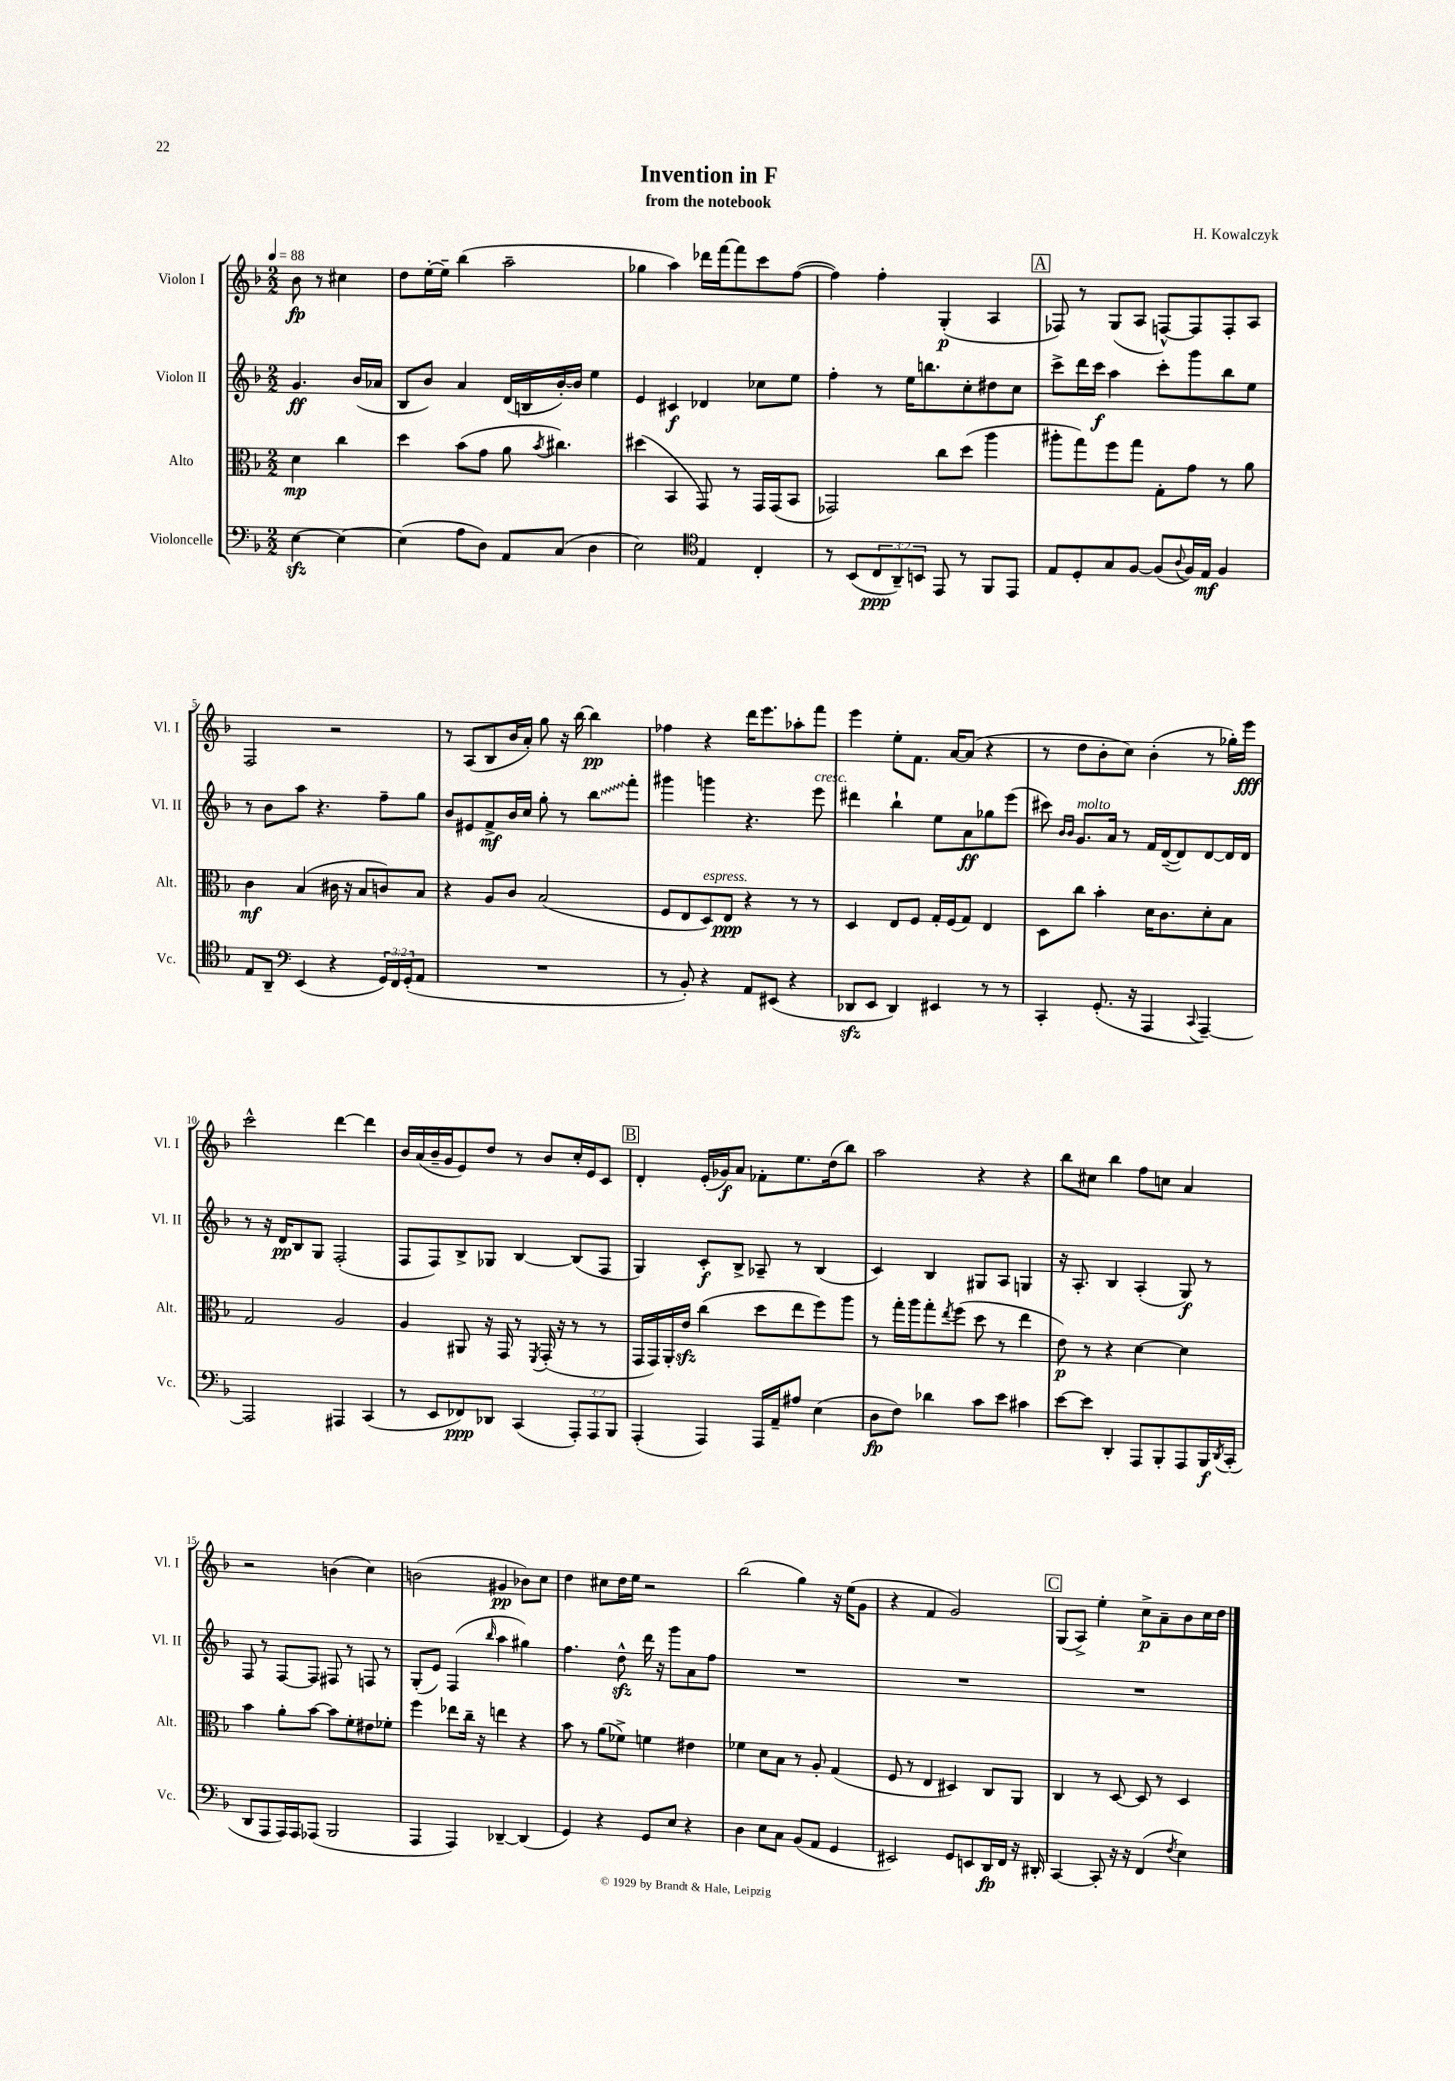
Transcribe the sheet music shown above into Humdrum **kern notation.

**kern	**kern	**kern	**kern
*staff4	*staff3	*staff2	*staff1
*clefF4	*clefC3	*clefG2	*clefG2
*k[b-]	*k[b-]	*k[b-]	*k[b-]
*M2/2	*M2/2	*M2/2	*M2/2
*MM88	*MM88	*MM88	*MM88
[4E	4d	4.g	8b-
.	.	.	8r
4E_	4cc	.	4cc#
.	.	(16b-	.
.	.	16a-	.
=	=	=	=
(4E]	4dd	8B-	8dd
.	.	8b-)	[16ee'
.	.	.	16ee~]
8A	(8b-	4a	(4bb-
8D)	8g	.	.
8AA	8a	(16d	2aa~
.	.	16B	.
.	8qb-	.	.
(8C	4.cc#)	[16b-')	.
.	.	16b-]	.
4D	.	4ee	.
=	=	=	=
2E)	(4dd#	4e	4gg-
.	4BB-	4c#	4aa)
*clefC4	*	*	*
4E	8GG)	4d-	16ddd-
.	.	.	[16fff
.	8r	.	8fff]
4C'	16GG	8cc-	8ccc
.	(16GG	.	.
.	8BB-	8ee	([8ff
=	=	=	=
8r	2GG-)	4ff'	4ff])
(8BB-	.	.	.
12C	.	8r	4ff'
12AA~)	.	.	.
.	.	16ee	.
12BB	.	.	.
.	.	8.bb	.
8EE	8cc	.	(4G'
8r	(8dd	8cc'	.
8FF	4aa	8dd#	4A
8EE	.	8cc	.
=	=	=	=
8E	8aa#'	8ccc^	8F-)
8D'	8gg)	16ddd	8r
.	.	16ccc	.
8G	8ff	4aa	(8G
[8F	8gg	.	8A
(8F]	8G'	8ccc'	[8F^^)
8qqA	.	.	.
16F)	8g	8ggg	8F]
16E	.	.	.
4F	8r	8bb-	8F'
.	8a	8ee	8A
=	=	=	=
8E	4c	8r	2F
8AA~	.	8b-	.
*clefF4	*	*	*
(4EE	(4B-	8aa	.
.	.	4.r	.
4r	16c#	.	2r
.	16r	.	.
.	8B-	.	.
24GG)	8c)	8ff~	.
24FF	.	.	.
(24GG'	.	.	.
8AA	8B-	8gg	.
=	=	=	=
1r	4r	8b-	8r
.	.	8e#	(8A
.	8A	8f^	8B-
.	8c	16b-	16b-
.	.	16cc	16a')
.	(2B-	8gg'	8gg
.	.	8r	16r
.	.	.	[16bb-
.	.	8bb-	4bb-]
.	.	8fff'	.
=	=	=	=
8r	8F	4ggg#	4ff-
8BB-')	8E	.	.
4r	8D)	4ggg	4r
.	8E	.	.
8AA	4r	4.r	16ddd
.	.	.	8.eee
(8EE#	.	.	.
4r	8r	.	8aa-'
.	8r	8eee	8fff
=	=	=	=
8DD-	4D	4ddd#	4eee
8EE	.	.	.
4DD-)	8E	4bb-`	8ee'
.	8F	.	8.f
4EE#	16G'	8ee	.
.	(16F	.	[16a
.	8G)	8a	(8a]
8r	4E	8gg-	4r
8r	.	(8eee	.
=	=	=	=
4CC'	8D	8ccc#)	8r
.	.	16qqb-	.
.	.	16qqb-	.
.	8cc	8.g	8dd
(8.GG'	4b-'	.	8b-'
.	.	16a	.
.	.	8r	8cc)
16r	.	.	.
4AAA	16d	16f	(4b-'
.	8.c	([16d~	.
.	.	8d])	.
8qqCC	.	.	.
[4AAA~)	8d'	[8d	8r
.	8B-	16d]	16gg-')
.	.	16d	16eee
=	=	=	=
2AAA]	2G	8r	2ccc^^
.	.	16r	.
.	.	16d	.
.	.	8B-	.
.	.	8G	.
4AAA#	2A	(2F'	[4ddd
(4CC	.	.	4ddd]
=	=	=	=
8r	4A	8F	16b-
.	.	.	(16a
8EE	.	8F)	16b-~
.	.	.	16g
8FF-)	8AA#	8B-^	8e)
8DD-	16r	8G-	8dd
.	16GG	.	.
(4CC	8r	[4B-	8r
.	8qFF	.	.
.	(16GG'	.	8b-
.	16r	.	.
12AAA')	8r	(8B-]	16cc'
.	.	.	16e
12AAA	.	.	.
.	8r	8F	8c
12BBB-	.	.	.
=	=	=	=
(4AAA'	16GG	4G)	4d'
.	16GG)	.	.
.	16AA'	.	.
.	16e	.	.
4AAA)	(4cc	8c'	(16e'
.	.	.	16g-)
.	.	8B-^	8a
16AAA	8dd	8A-~	8f-'
16AA~	.	.	.
8A#	8ee	8r	8.ee
(4E	8ff)	(4B-	.
.	.	.	(16dd
.	8aa	.	8bb-)
=	=	=	=
8D	8r	4c)	2aa
8F)	16gg'	.	.
.	16aa	.	.
4d-	8gg'	4B-	.
.	8qee	.	.
.	(8ff	.	.
8c	8dd	8G#	4r
8e	8r	8A	.
4c#	4ee	4G	4r
=	=	=	=
[8e	8e)	16r	8bb-
.	.	8.A'	.
8e]	8r	.	8cc#
4DD'	4r	4B-	4bb-
8AAA	[4d	(4A'	8ff
8BBB-'	.	.	8cc
8AAA	4d]	8G)	4a
16BBB-	.	8r	.
8qDD	.	.	.
(16CC'	.	.	.
=	=	=	=
8DD	4b-	8F	2r
8AAA	.	8r	.
16AAA)	8a'	[8F	.
16AAA	.	.	.
(8AAA-	[8b-	8F]	.
2BBB-	8b-]	8F#	(4b
.	8f'	8r	.
.	8e#	8F	4cc)
.	8f-'	8r	.
=	=	=	=
4AAA	4ff	(8G'	(2b
.	.	8e)	.
4AAA)	8ee-	(4F	.
.	16cc~	.	.
.	16r	.	.
.	.	16qqbb-	.
[4DD-~	4ee	4aa	4g#
(4DD-]	4r	4gg#)	8b-)
.	.	.	8cc
=	=	=	=
4GG)	8b-	4.ff	4dd
.	8r	.	.
4r	(8a	.	8cc#
.	8f-^)	8dd^^	16dd
.	.	.	16ee
8GG	4f	16ddd	2r
.	.	16r	.
8E	.	8ggg	.
4r	4e#	8a	.
.	.	8ff	.
=	=	=	=
4D	4f-	1r	(2bb-
8E	8d	.	.
8C	8B-	.	.
(8BB-	8r	.	4gg)
8AA	8A'	.	.
4GG	(4G	.	16r
.	.	.	(16ee
.	.	.	8g
=	=	=	=
2EE#)	8F	1r	4r
.	8r	.	.
.	4E	.	4f
8GG	4D#)	.	2g)
8EE	.	.	.
16DD	8C	.	.
16FF	.	.	.
16r	8AA	.	.
16DD#'	.	.	.
=	=	=	=
[4CC	4C	1r	(8G
.	.	.	8A^)
8CC']	8r	.	4ee'
16r	[8D	.	.
16r	.	.	.
(4FF	8D]	.	8cc^
.	8r	.	8a~
8qF	.	.	.
4E)	4D	.	8b-
.	.	.	16cc
.	.	.	16dd
==	==	==	==
*-	*-	*-	*-
